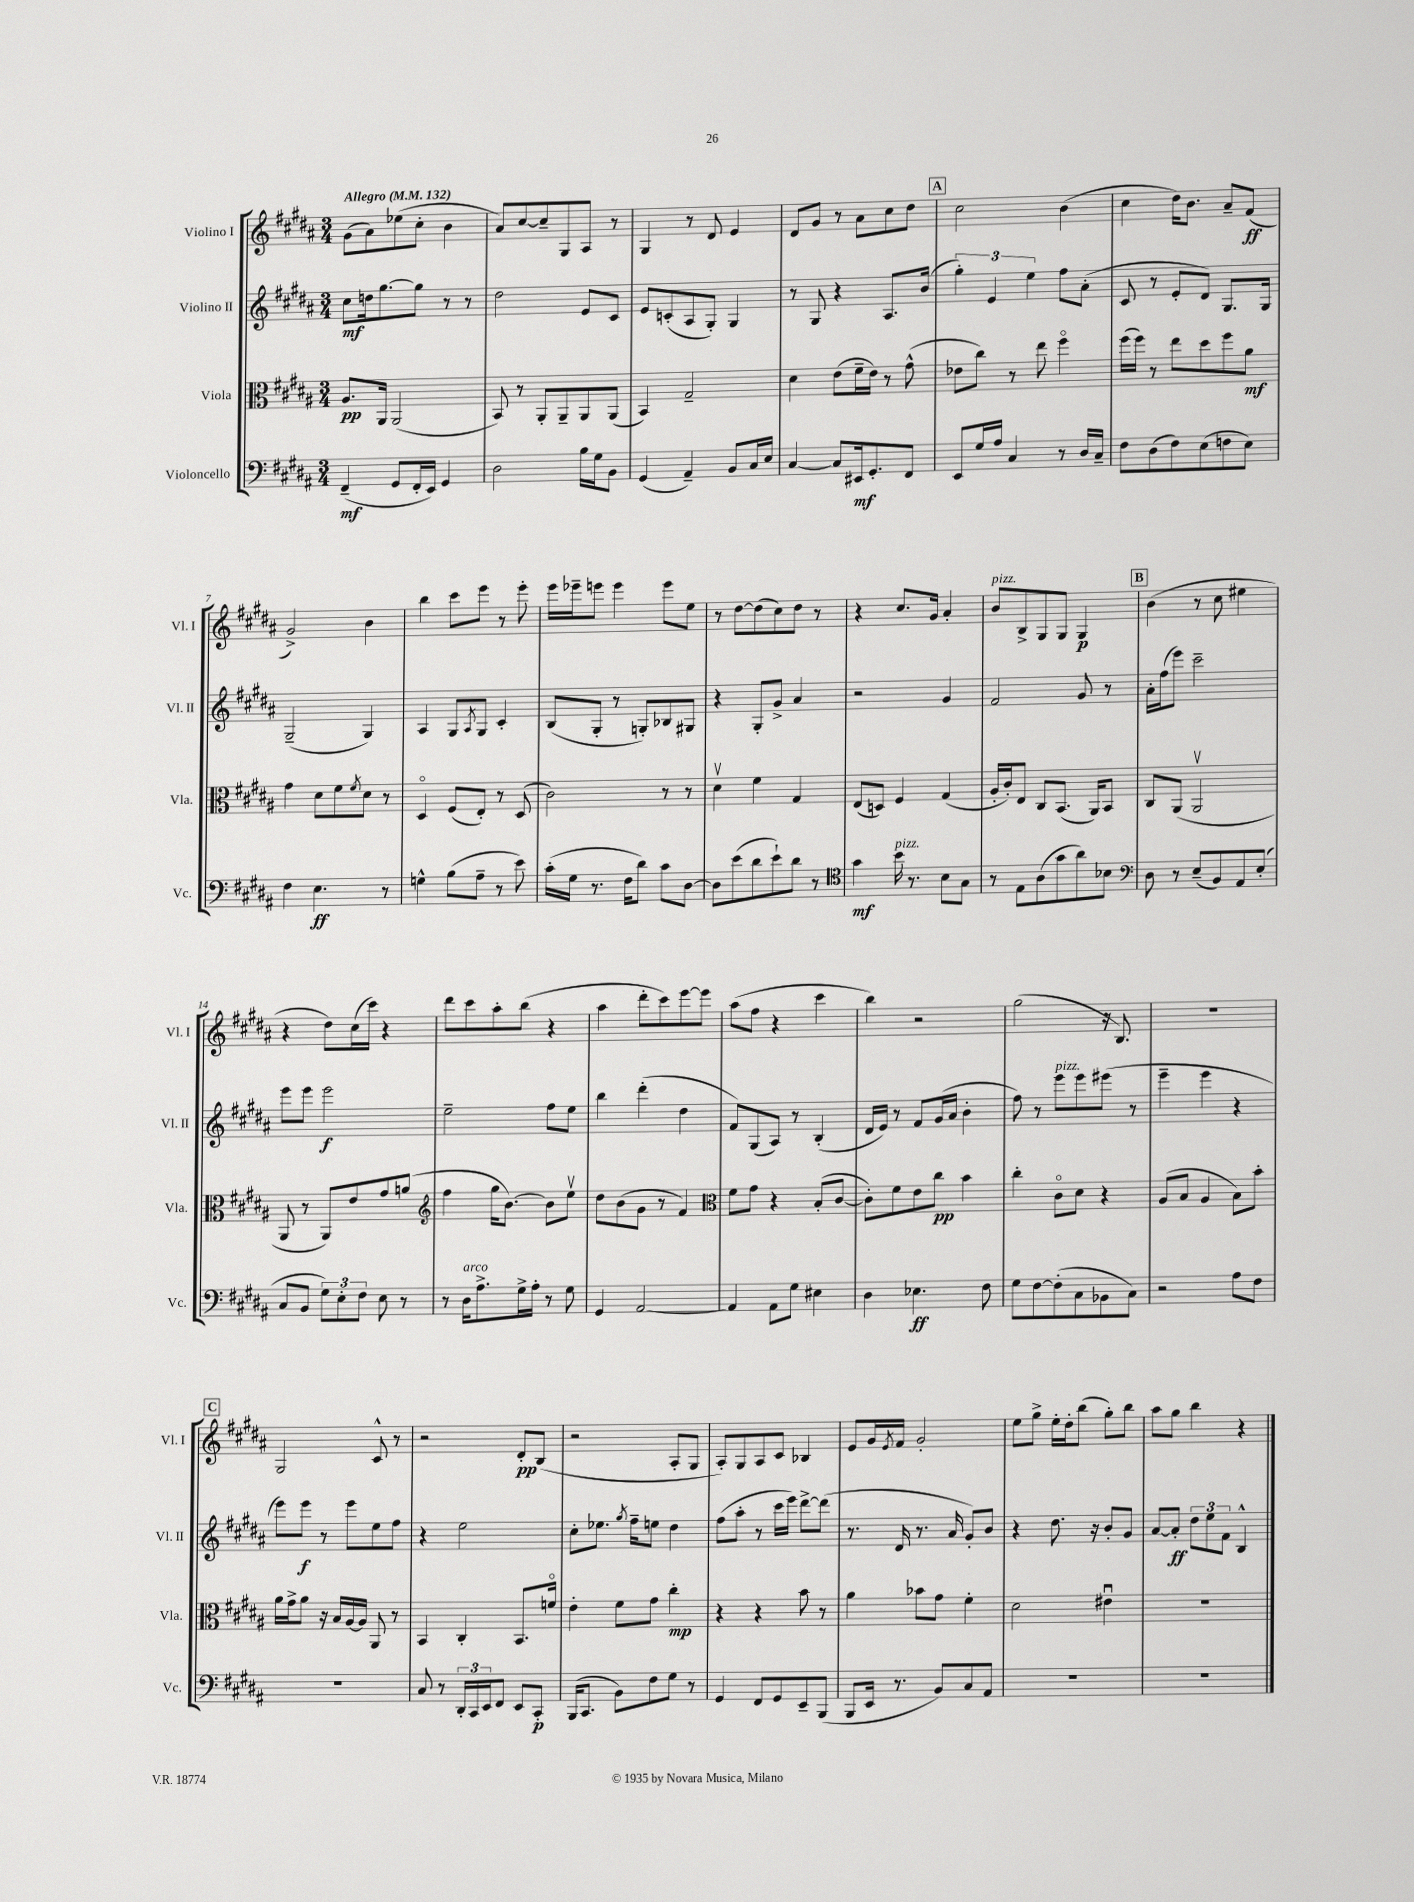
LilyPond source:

<<
\new StaffGroup <<
\new Staff = "s0" \with { instrumentName = "Violino I" shortInstrumentName = "Vl. I" } {
    \clef treble \key b \major \numericTimeSignature \time 3/4 \tempo "Allegro" 4 = 132
    gis'8( ais'8) ees''8( cis''8-. b'4 |
    ais'8) cis''8~ cis''8-- gis8 ais8 r8 |
    gis4 r8 dis'8 e'4 |
    dis'8 gis'8 r8 ais'8 cis''8 dis''8 |
    \mark \markup { \box "A" } cis''2 b'4( |
    cis''4 dis''16) b'8. ais'8-- fis'8\ff( |
    gis'2->) b'4 |
    b''4 cis'''8 e'''8 r8 e'''8-. |
    e'''16 ees'''16-- e'''8 e'''4 e'''8 e''8 |
    r8 dis''8~ dis''8( cis''8) dis''8 r8 |
    r4 cis''8. gis'16 ais'4-. |
    b'8^\markup { \italic "pizz." } b8-> gis8 gis8 gis4\p |
    \mark \markup { \box "B" } b'4( r8 cis''8 eis''4 |
    r4 dis''8) cis''16( cis'''16) r4 |
    dis'''8 cis'''8 ais''8-. b''8( r4 |
    ais''4 dis'''8-. cis'''8) e'''8~ e'''8 |
    ais''8( fis''8 r4 cis'''4 |
    b''4) r2 |
    gis''2( r16 b8.) |
    R2. |
    \mark \markup { \box "C" } gis2 cis'8-^ r8 |
    r2 dis'8-.\pp b8( |
    r2 ais8-. gis8 |
    ais8-.) gis8 ais8 cis'8 bes4 |
    e'8 gis'16 \acciaccatura { e'8 } fis'16 gis'2-. |
    e''8 gis''8-> e''16-. dis''16-. b''8( gis''8-.) b''8 |
    ais''8 gis''8 b''4 r4 \bar "|." |
}
\new Staff = "s1" \with { instrumentName = "Violino II" shortInstrumentName = "Vl. II" } {
    \clef treble \key b \major \numericTimeSignature \time 3/4
    cis''8\mf d''16 gis''8.~ gis''8 r8 r8 |
    dis''2 e'8 cis'8 |
    e'8 c'8-.( ais8 gis8-.) gis4 |
    r8 gis8 r4 ais8. b'16( |
    \mark \markup { \box "A" } \tuplet 3/2 { gis''4-.) e'4 e''4 } fis''8 ais'8-.( |
    cis'8 r8 e'8-. dis'8) gis8. gis16 |
    gis2--( gis4) |
    ais4 gis8 \acciaccatura { ais8 } gis8 cis'4-. |
    b8( gis8-. r8 g8-.) bes8 gis8 |
    r4 gis8-. gis'8-> ais'4 |
    r2 gis'4 |
    fis'2 gis'8 r8 |
    \mark \markup { \box "B" } ais'16-. fis''16( e'''8) cis'''2-- |
    e'''8 e'''8 e'''2\f |
    e''2-- fis''8 e''8 |
    b''4 dis'''4-.( dis''4 |
    fis'8) gis8( ais8) r8 b4-.( |
    dis'16 e'16) r8 fis'8 gis'16( ais'16 b'4-. |
    fis''8) r8 e'''8^\markup { \italic "pizz." } e'''8 eis'''8( r8 |
    e'''4-- e'''4 r4 |
    \mark \markup { \box "C" } e'''8) e'''8\f r8 e'''8 e''8 fis''8 |
    r4 e''2 |
    cis''8-. ees''8. \acciaccatura { gis''8 } fis''16-- e''8 dis''4 |
    fis''8( ais''8-. r8 cis'''16 e'''16) dis'''8~-> dis'''8( |
    r8. dis'16 r8. ais'16 gis'8-.) b'8 |
    r4 dis''8. r16 b'8-. gis'8 |
    ais'8~ ais'8-.\ff \tuplet 3/2 { dis''8 e''8 fis'8 } b4-^ \bar "|." |
}
\new Staff = "s2" \with { instrumentName = "Viola" shortInstrumentName = "Vla." } {
    \clef alto \key b \major \numericTimeSignature \time 3/4
    ais8.\pp ais,16 ais,2( |
    b,8) r8 ais,8-. ais,8-- ais,8 ais,8( |
    b,4) gis2-- |
    dis'4 e'8( fis'16-- e'16) r8 gis'8-^( |
    \mark \markup { \box "A" } ees'8 cis''8) r8 e''8 fis''4\flageolet |
    fis''16( fis''16) r8 e''8 dis''8 fis''8 ais'8\mf |
    gis'4 dis'8 fis'8 \acciaccatura { fis'8 } dis'8 r8 |
    dis4\flageolet fis8( e8-.) r8 dis8( |
    cis'2) r8 r8 |
    dis'4\upbow fis'4 gis4 |
    e8( d8) fis4 gis4( |
    ais16-. cis'16-.) e8 cis8 b,8.( ais,16) b,8 |
    \mark \markup { \box "B" } cis8 ais,8( ais,2\upbow |
    ais,8 r8 ais,8) e'8 gis'8 a'8( |
    \clef treble fis''4 gis''16 b'8.~) b'8 e''8\upbow |
    dis''8 b'8( gis'8 r8 fis'4) |
    \clef alto fis'8 gis'8 r4 b8-.( cis'8~ |
    cis'8-.) fis'8 e'8 cis''8\pp b'4 |
    cis''4-. cis'8\flageolet dis'8 r4 |
    ais8( b8 ais4 b8) b'8-. |
    \mark \markup { \box "C" } ais'16 gis'16-> ais'8 r16 b16 ais16~ ais16 ais,8 r8 |
    b,4 cis4-. b,8. f'16\flageolet |
    e'4-. fis'8 gis'8 cis''4-.\mp |
    r4 r4 b'8 r8 |
    ais'4 bes'8 gis'8 fis'4-. |
    dis'2 eis'4\downbow |
    R2. \bar "|." |
}
\new Staff = "s3" \with { instrumentName = "Violoncello" shortInstrumentName = "Vc." } {
    \clef bass \key b \major \numericTimeSignature \time 3/4
    fis,4--\mf( gis,8 fis,16-. e,16) gis,4 |
    dis2 b16 gis16 b,8 |
    gis,4( ais,4--) b,8 cis16 e16 |
    cis4~ cis8 eis,16\mf gis,8.-. fis,8 |
    \mark \markup { \box "A" } e,8 gis16 ais16 cis4 r8 dis16 cis16-- |
    fis8 dis8( fis8) e8( f8 e8) |
    fis4 e4.\ff r8 |
    g4-^ b8( ais8-- r8 e'8) |
    cis'16-.( gis16 r8. fis16 dis'8) cis'8 dis8~ |
    dis8 e'8( dis'8 e'8-!) dis'8 r8 |
    \clef tenor gis'4\mf b'16^\markup { \italic "pizz." } r8. b8 gis8 |
    r8 e8 ais8( gis'8 ais'8) bes8 |
    \mark \markup { \box "B" } \clef bass dis8 r8 e8--( b,8) ais,8 e8-.( |
    cis8 b,8 \tuplet 3/2 { gis8) e8-. fis8 } e8 r8 |
    r8 dis16^\markup { \italic "arco" } ais8.-> gis16-> ais16-. r8 gis8 |
    gis,4 ais,2~ |
    ais,4 ais,8 gis8 eis4 |
    dis4 ees4.\ff fis8 |
    gis8 fis8~ fis8-.( cis8 bes,8 cis8) |
    r2 ais8 fis8 |
    \mark \markup { \box "C" } R2. |
    cis8 r8 \tuplet 3/2 { dis,16-. cis,16 e,16 } fis,8 e,8 cis,8-.\p |
    b,,16( cis,8. b,8) fis8 gis8 r8 |
    gis,4 fis,8 gis,8 e,8-- b,,8( |
    b,,8 e,16 r8. b,8) cis8 ais,8 |
    R2. |
    R2. \bar "|." |
}
>>
>>
